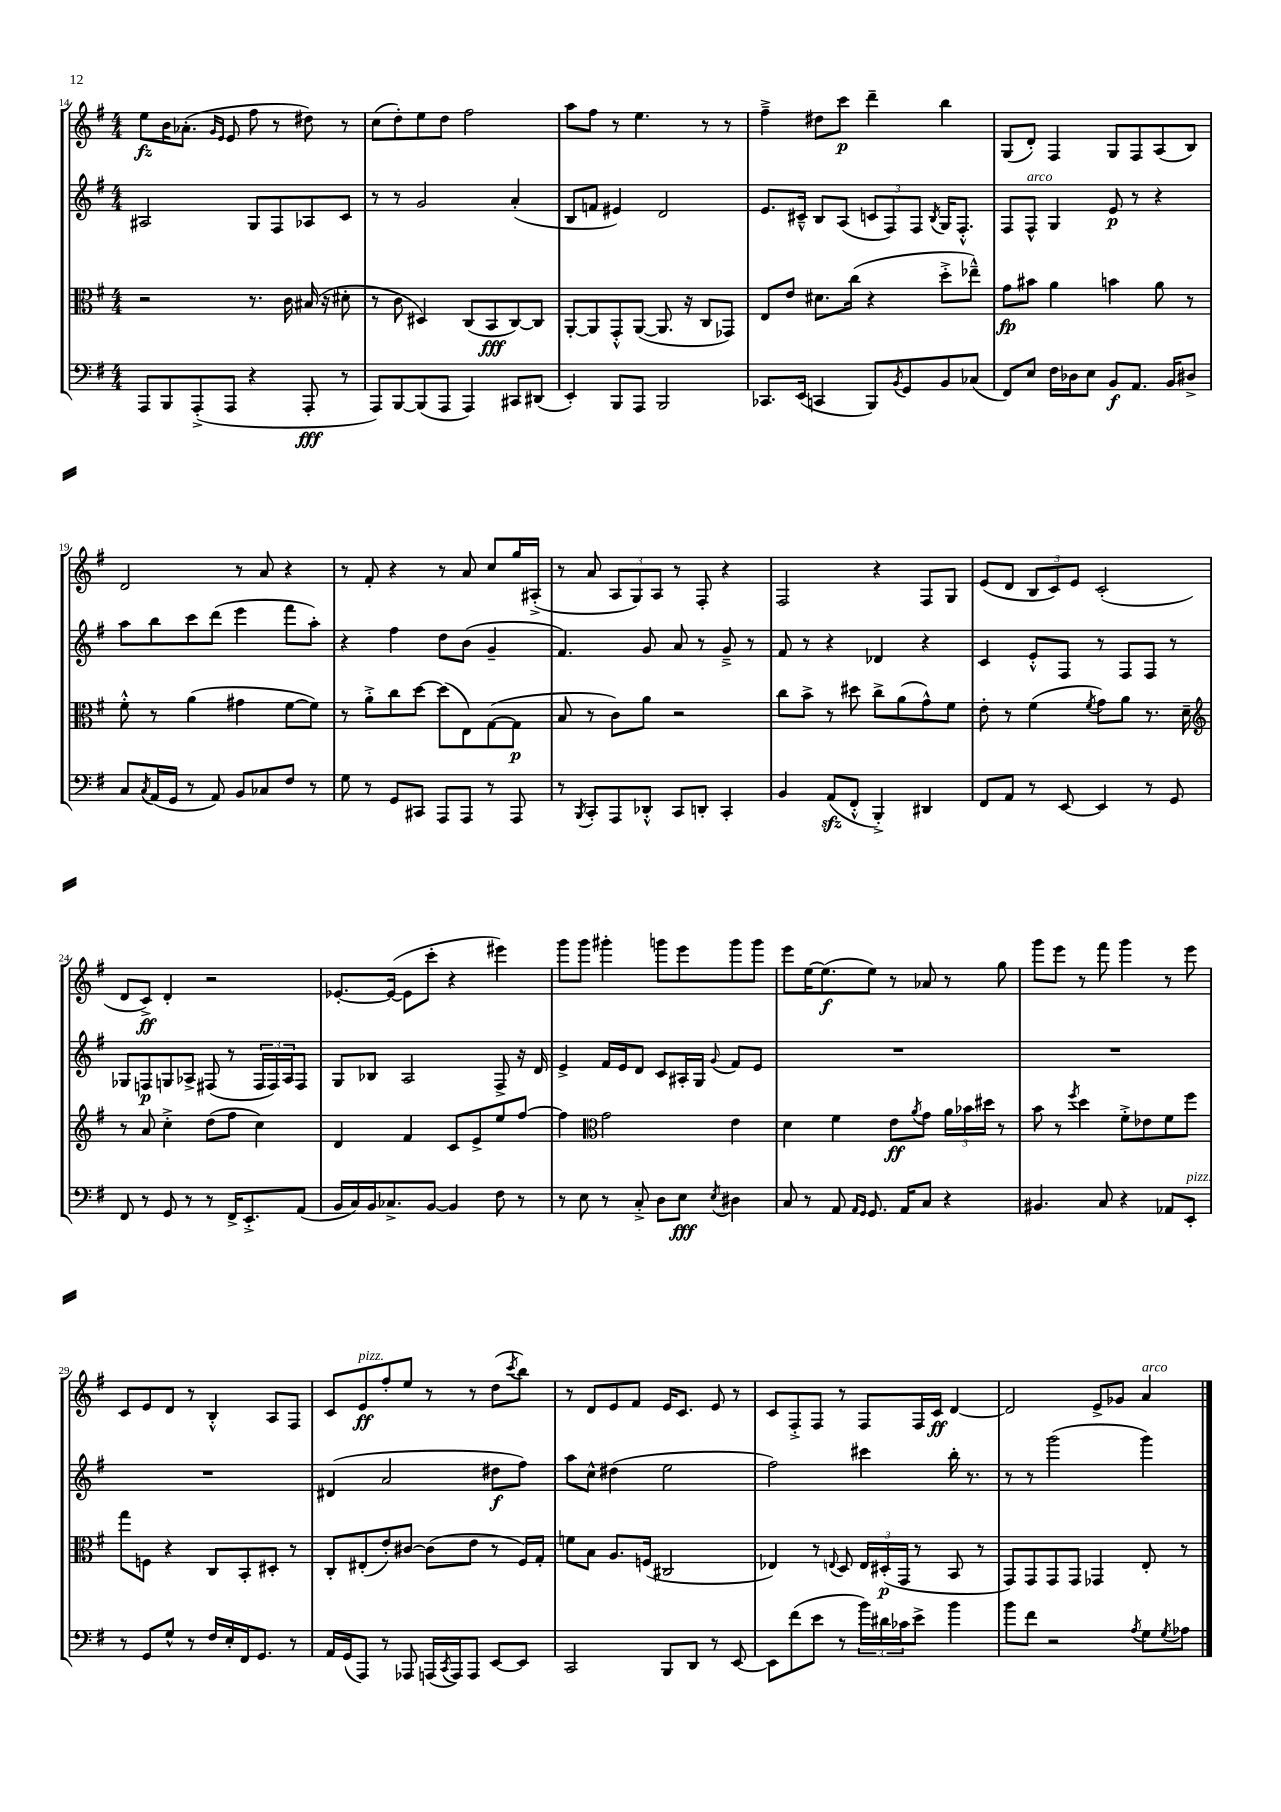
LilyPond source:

<<
\new StaffGroup <<
\new Staff = "s0" {
    \clef treble \key g \major \numericTimeSignature \time 4/4
    e''8\fz b'16 aes'8.-.( \grace { g'16 e'16 } e'8 fis''8 r8 dis''8) r8 |
    c''8( d''8-.) e''8 d''8 fis''2 |
    a''8 fis''8 r8 e''4. r8 r8 |
    fis''4---> dis''8 c'''8\p d'''4-- b''4 |
    g8( d'8-.) fis4 g8 fis8 a8( b8) |
    d'2 r8 a'8 r4 |
    r8 fis'8-. r4 r8 a'8 c''8 g''16 ais16-.->( |
    r8 a'8 \tuplet 3/2 { a8 g8) a8 } r8 fis8-. r4 |
    fis2 r4 fis8 g8 |
    e'8( d'8 \tuplet 3/2 { b8 c'8) e'8 } c'2-.( |
    d'8 c'8->\ff) d'4-. r2 |
    ees'8.~-. ees'16~( ees'8 c'''8-. r4 eis'''4) |
    g'''8 g'''8 gis'''4-. g'''8 e'''8 g'''8 g'''8 |
    e'''8 e''16~ e''8.\f( e''8) r8 aes'8 r8 g''8 |
    g'''8 e'''8 r8 fis'''8 g'''4 r8 e'''8 |
    c'8 e'8 d'8 r8 b4-.-^ a8 fis8 |
    c'8 e'8\ff^\markup { \italic "pizz." } fis''8-. e''8 r8 r8 d''8( \acciaccatura { c'''8 } b''8) |
    r8 d'8 e'8 fis'8 e'16 c'8. e'8 r8 |
    c'8 fis8-.-> fis8 r8 fis8 fis16 c'16\ff d'4~ |
    d'2 e'8-> ges'8 a'4^\markup { \italic "arco" } \bar "|." |
}
\new Staff = "s1" {
    \clef treble \key g \major \numericTimeSignature \time 4/4
    ais2 g8 fis8 aes8 c'8 |
    r8 r8 g'2 a'4-.( |
    b8 f'8 eis'4) d'2 |
    e'8. cis'16---^ b8 a8( \tuplet 3/2 { c'8 fis8) fis8 } \acciaccatura { b8 } g16 fis8.-.-^ |
    fis8 fis8-^^\markup { \italic "arco" } g4 e'8\p r8 r4 |
    a''8 b''8 c'''8 d'''8( e'''4 fis'''8 a''8-.) |
    r4 fis''4 d''8 b'8( g'4-- |
    fis'4.) g'8 a'8 r8 g'8---> r8 |
    fis'8 r8 r4 des'4 r4 |
    c'4 e'8-.-^ fis8 r8 fis8 fis8 r8 |
    ges8 f8\p g8 aes8-> fis8( r8 \tuplet 3/2 { fis16 fis16) aes16 } fis8 |
    g8 bes8 a2 fis8-> r16 d'16 |
    e'4-> fis'16 e'16 d'8 c'8 ais16-. g16 \appoggiatura { g'8 } fis'8 e'8 |
    R1 |
    R1 |
    R1 |
    dis'4( a'2 dis''8\f fis''8) |
    a''8 c''8-^ dis''4( e''2 |
    fis''2) cis'''4 b''16-. r8. |
    r8 r8 g'''2( g'''4) \bar "|." |
}
\new Staff = "s2" {
    \clef alto \key g \major \numericTimeSignature \time 4/4
    r2 r8. c'16 bis16( r16 dis'8-. |
    r8 c'8 dis4) c8( b,8\fff c8~) c8 |
    a,8~-. a,8 g,8-.-^ a,8~( a,8. r16 c8 ges,8) |
    e8 e'8 dis'8. c''16( r4 d''8-.-> ees''8---^) |
    g'8\fp bis'8 a'4 b'4 a'8 r8 |
    fis'8-.-^ r8 a'4( gis'4 fis'8~ fis'8) |
    r8 a'8-.-> c''8 d''8~ d''8( e8) g8~( g8\p |
    b8 r8 c'8) a'8 r2 |
    c''8 b'8-> r8 dis''8 c''8-> a'8( g'8-^) fis'8 |
    e'8-. r8 fis'4( \acciaccatura { fis'8 } g'8) a'8 r8. d'16-- |
    \clef treble r8 a'8 c''4-.-> d''8( fis''8 c''4) |
    d'4 fis'4 c'8 e'8-> e''8 fis''8~ |
    fis''4 \clef alto g'2 e'4 |
    d'4 fis'4 e'8\ff \acciaccatura { a'8 } g'8 \tuplet 3/2 { a'16 bes'16 dis''16 } r8 |
    b'8 r8 \acciaccatura { fis''8 } d''4 fis'8-.-> ees'8 fis'8 fis''8 |
    g''8 f8 r4 c8 b,8-. dis8-. r8 |
    c8-. eis8-.( e'8-.) cis'8~ cis'8( e'8 r8 fis16) g16-. |
    f'8 b8 a8. f16( cis2 |
    ees4) r8 \appoggiatura { e8 } d8 \tuplet 3/2 { e16 dis16-.\p( g,16 } r8 b,8 r8 |
    g,8) g,8 g,8 g,8 ges,4 e8-. r8 \bar "|." |
}
\new Staff = "s3" {
    \clef bass \key g \major \numericTimeSignature \time 4/4
    a,,8 b,,8 a,,8-.->( a,,8 r4 a,,8-.\fff r8 |
    a,,8) b,,8~ b,,8( a,,8 a,,4) cis,8 dis,8( |
    e,4-.) b,,8 a,,8 b,,2 |
    ces,8. e,16( c,4 b,,8) \acciaccatura { b,8 } g,8 b,8 ces8( |
    fis,8) e8 fis16 des16 e8 b,8\f a,8. b,16 dis8-> |
    c8 \acciaccatura { c8 } a,16( g,16 r8 a,8) b,8 ces8 fis8 r8 |
    g8 r8 g,8 cis,8 a,,8 a,,8 r8 a,,8 |
    r8 \acciaccatura { b,,8 } c,8-. a,,8 des,8-.-^ c,8 d,8-. c,4-. |
    b,4 a,8\sfz( fis,8-.-^ b,,4-.->) dis,4 |
    fis,8 a,8 r8 e,8~ e,4 r8 g,8 |
    fis,8 r8 g,8 r8 r8 fis,16-> e,8.-.-> a,8( |
    b,16 c16) b,16 ces8.-> b,8~ b,4 fis8 r8 |
    r8 e8 r8 c8-.-> d8 e8\fff \acciaccatura { e8 } dis4 |
    c8 r8 a,8 \grace { a,16 g,16 } g,8. a,16 c8 r4 |
    bis,4. c8 r4 aes,8 e,8-.^\markup { \italic "pizz." } |
    r8 g,8 g8-^ r8 fis16 e16-. fis,16 g,8. r8 |
    a,16 g,16( a,,8) r8 aes,,8 a,,16( \acciaccatura { c,8 } a,,16) a,,8 e,8~ e,8 |
    c,2 b,,8 d,8 r8 e,8~ |
    e,8 fis'8( e'8 r8 \tuplet 3/2 { b'16) dis'16 ces'16 } e'8-> b'4 |
    b'8 fis'8 r2 \acciaccatura { a8 } g8 \acciaccatura { g8 } aes8 \bar "|." |
}
>>
>>
\layout { \context { \Score currentBarNumber = #14 } }
